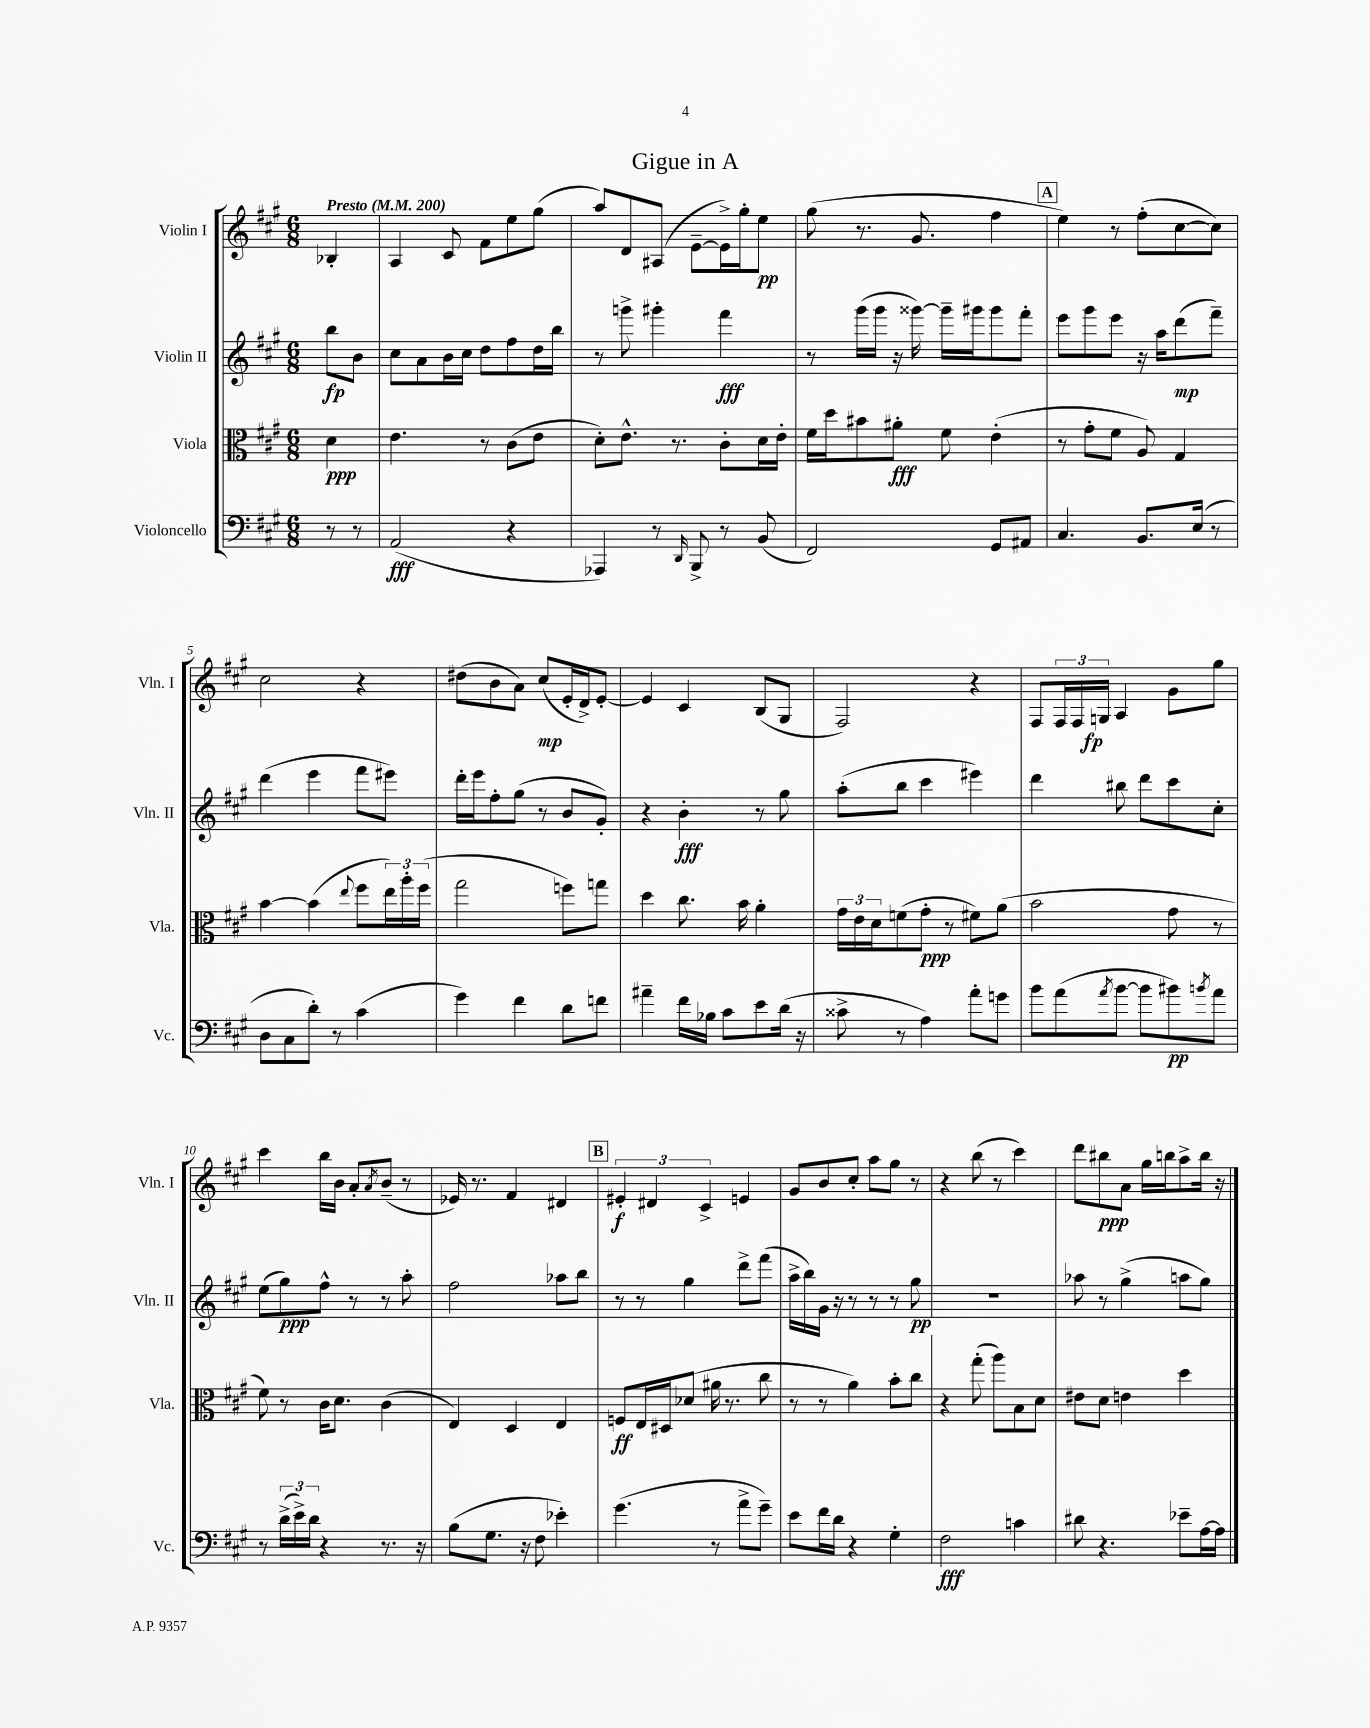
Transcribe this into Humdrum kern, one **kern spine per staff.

**kern	**kern	**kern	**kern
*staff4	*staff3	*staff2	*staff1
*clefF4	*clefC3	*clefG2	*clefG2
*k[f#c#g#]	*k[f#c#g#]	*k[f#c#g#]	*k[f#c#g#]
*M6/8	*M6/8	*M6/8	*M6/8
*MM200	*MM200	*MM200	*MM200
8r	4d\	8bb\L	4B-'/
8r	.	8b\J	.
=	=	=	=
(2AA/	4.e\	8cc#\L	4A/
.	.	8a\	.
.	.	16b\L	8c#/
.	.	16cc#\JJ	.
.	8r	8dd\L	8f#\L
4r	(8c#\L	8ff#\	8ee\
.	8e\J	16dd\L	(8gg#\J
.	.	16bb\JJ	.
=	=	=	=
4AAA-/)	8d'\L)	8r	8aa/L)
.	8.e^^\J	8ggg^\	8d/
8r	.	4ggg#'\	(8A#/J
.	8.r	.	.
16qqDD/	.	.	.
8BBB^/	.	.	[8e~\L
8r	8c#'\L	4fff#\	16e^\]L)
.	.	.	16gg#'\J
(8BB/	16d\L	.	8ee\J
.	16e'\JJ	.	.
=	=	=	=
2FF#/)	16f#\LL	8r	(8gg#\
.	16dd\J	.	.
.	8b#\	(16ggg#\LL	8.r
.	.	16ggg#\JJ	.
.	8a#'\J	16r	.
.	.	[16ggg##\)	8.g#/
.	8f#\	16ggg##~\]LL	.
.	.	16ggg#\J	.
8GG#/L	(4e'\	8ggg#\	4ff#\
8AA#/J	.	8fff#'\J	.
=	=	=	=
4.C#/	8r	8eee\L	4ee\)
.	8g#'\L	8ggg#\	.
.	8f#\J	8eee\J	8r
8.BB/L	8A/)	16r	(8ff#'\L
.	.	16aa\LK	.
.	4G#/	(8ddd\	[8cc#\
(16E/Jk	.	.	.
8r	.	8fff#~\J)	8cc#\]J)
=	=	=	=
8D\L	[4b\	(4ddd\	2cc#\
8C#\	.	.	.
8d'\J)	(4b\]	4eee\	.
8r	.	.	.
.	8qqee/	.	.
(4c#\	8ff#\L	8fff#\L	4r
.	24ee\L)	8eee#\J)	.
.	24aa'\	.	.
.	(24ff#\JJ	.	.
=	=	=	=
4g#\)	2gg#\	16ddd'\LL	(8dd#\L
.	.	16eee\J	.
.	.	8ff#'\	8b\
4f#\	.	(8gg#\J	8a\J)
.	.	8r	(8cc#/L
8d\L	8ff\L)	8b/L	16e'/L
.	.	.	16d^/J)
8f\J	8gg\J	8g#'/J)	[8e'/J
=	=	=	=
4a#~\	4dd\	4r	4e/]
16f#\LL	8.cc#\	4b'\	4c#/
16B-\JJ	.	.	.
8c#\L	.	.	.
.	16b\	.	.
8e\	4a'\	8r	(8B/L
(16d\Jk	.	8gg#\	8G#/J
16r	.	.	.
=	=	=	=
8c##^\	24g#\LL	(8aa'\L	2F#/)
.	24e\	.	.
.	24d\J	.	.
8r	(8f\	8bb\J	.
4A\)	8g#'\J	4ccc#\	.
.	8r	.	.
8a'\L	8f#\L)	4eee#\)	4r
8g\J	(8a\J	.	.
=	=	=	=
8b\L	2b\	4ddd\	8F#/L
(8a\	.	.	24F#/L
.	.	.	24F#/
.	.	.	24G/JJ
8qa/	.	.	.
[8b\J	.	8bb#\	4A/
8b\]L	.	8ddd\L	.
8b#\)	8g#\	8ccc#\	8g#\L
8qb/	.	.	.
8a\J	8r	8cc#'\J	8gg#\J
=	=	=	=
8r	8f#\)	(8ee\L	4ccc#\
(24d^\LL	8r	8gg#\)	.
24e^\)	.	.	.
24d\JJ	.	.	.
4r	16c#\LK	8ff#^^\J	16bb\LL
.	8.d\J	.	16b\JJ
.	.	8r	8a'/L
.	.	.	8qa/
8.r	(4c#\	8r	(8b~/J
.	.	8aa'\	8r
16r	.	.	.
=	=	=	=
(8B\L	4E/)	2ff#\	16e-/)
.	.	.	8.r
8.G#\J	.	.	.
.	4D/	.	4f#/
16r	.	.	.
8F#\	.	.	.
4e-'\)	4E/	8aa-\L	4d#/
.	.	8bb\J	.
=	=	=	=
(4.g#\	8F/L	8r	6e#'/
.	16E/L	8r	.
.	.	.	6d#/
.	16D#/J	.	.
.	(8d-/J	4gg#\	.
.	.	.	6c#^/
8r	16a#\	.	.
.	8.r	.	.
8a^\L	.	8ddd^\L	4e/
8g#~\J)	8cc#\	(8fff#\J	.
=	=	=	=
8e\L	8r	16aa^\LL	8g#/L
.	.	16bb\)	.
16f#\L	8r	16g#\JJ	8b/
16d\JJ	.	16r	.
4r	4a\)	8r	8cc#'/J
.	.	8r	8aa\L
4G#'\	8b'\L	8r	8gg#\J
.	8cc#\J	8gg#\	8r
=	=	=	=
2F#\	4r	2.r	4r
.	(8gg#'\	.	(8bb\
.	8aa\L)	.	8r
4c\	8B\	.	4ccc#\)
.	8d\J	.	.
=	=	=	=
8d#\	8e#\L	8aa-\	8ddd\L
4.r	8d\J	8r	8bb#\
.	4e\	(4gg#^\	8a\J
.	.	.	16gg#\LL
.	.	.	16bb\J
8e-~\L	4dd\	8aa\L	8aa^\
[16A\L	.	8gg#\J)	16bb\Jk
16A\]JJ	.	.	16r
==	==	==	==
*-	*-	*-	*-
